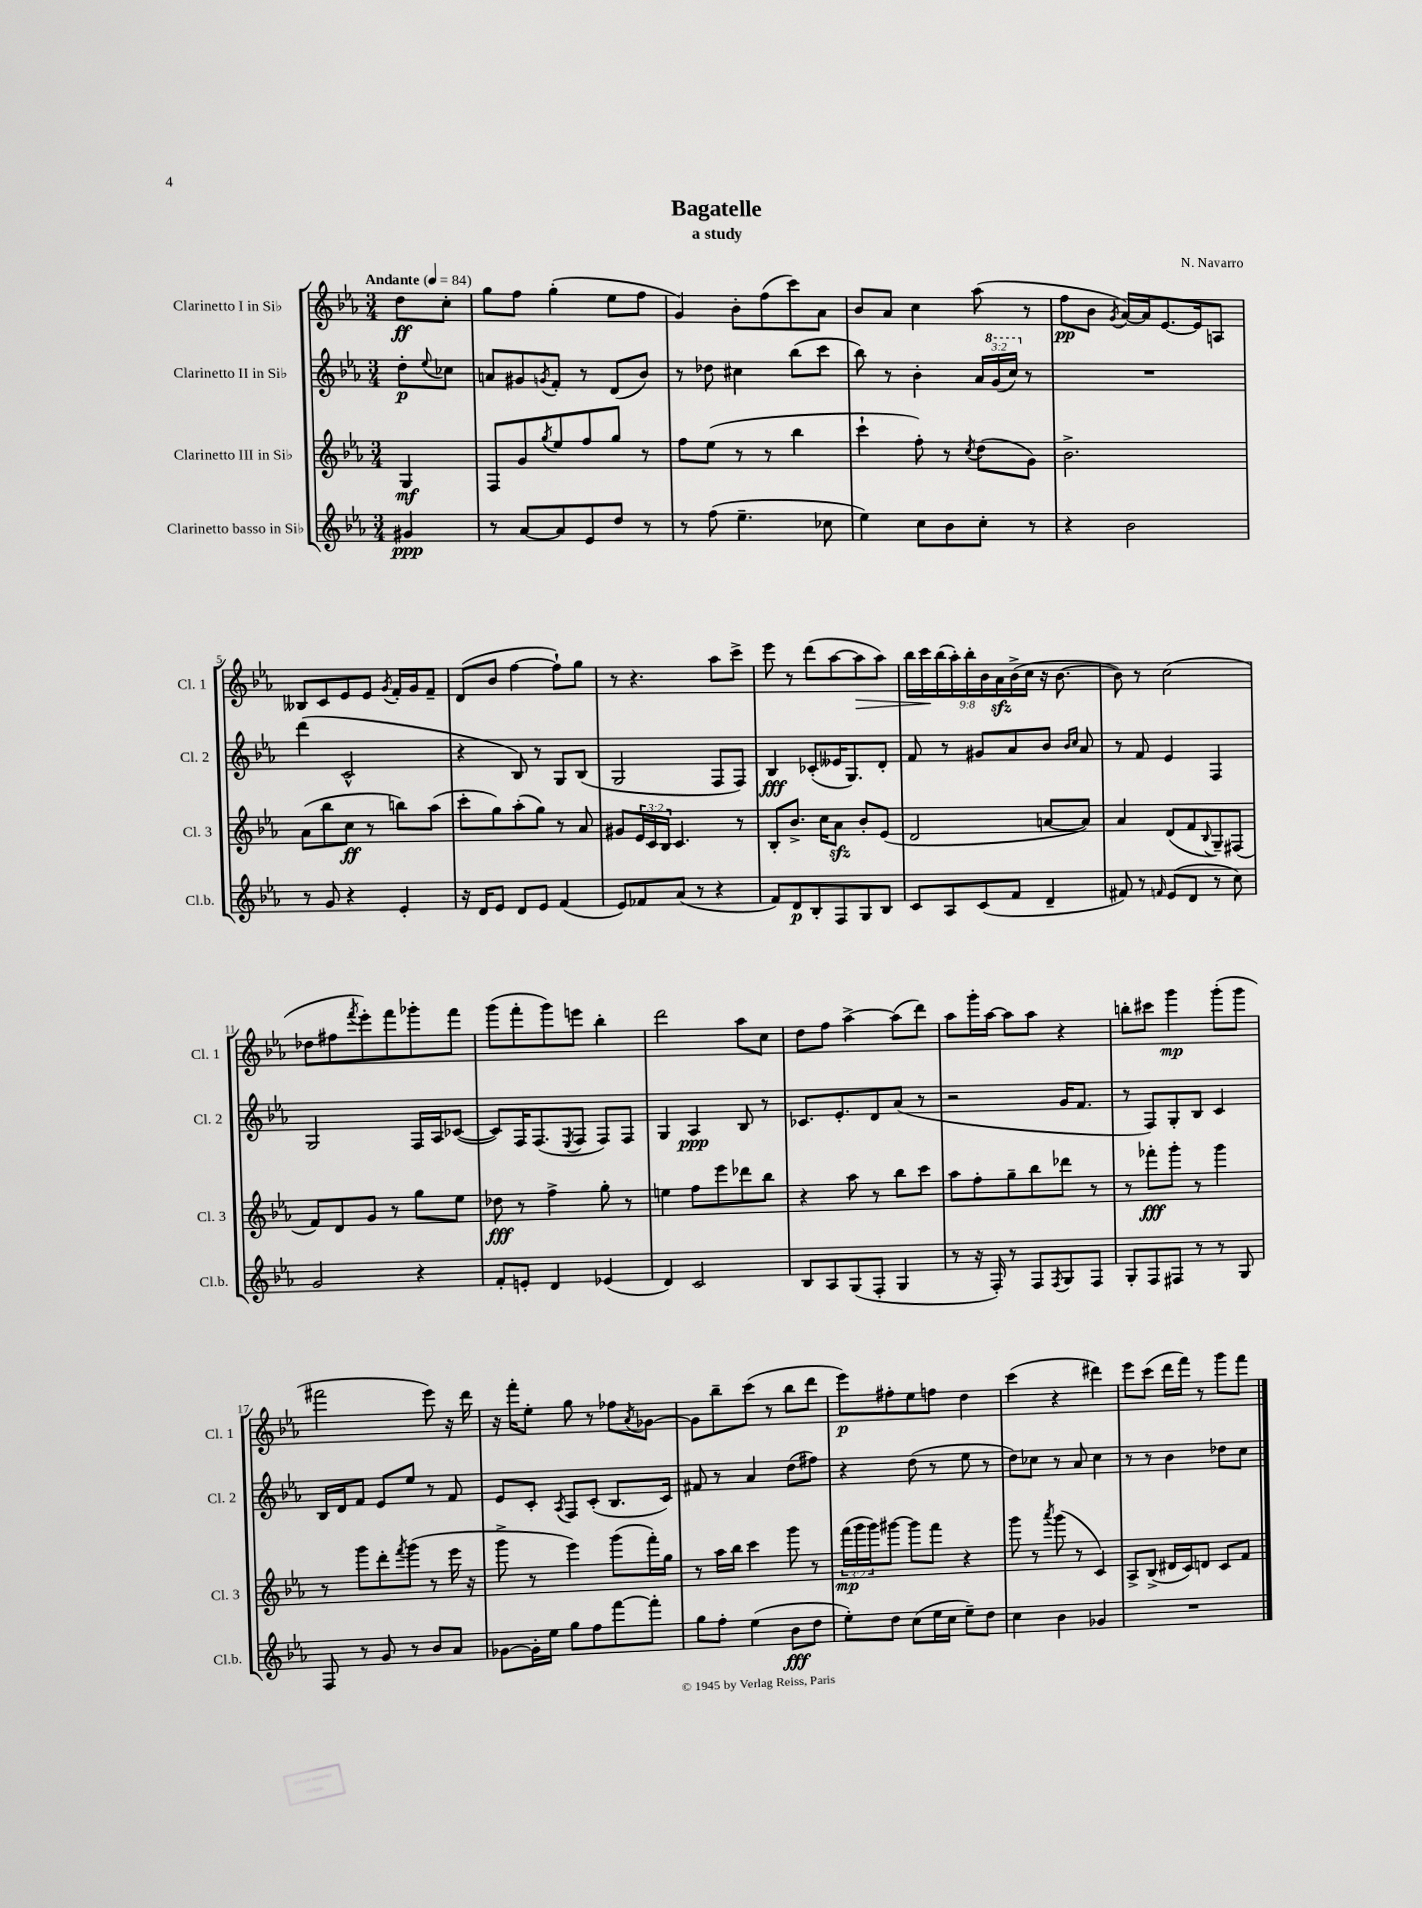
\header { title = "Bagatelle" composer = "N. Navarro" subtitle = "a study" }
<<
\new StaffGroup <<
\new Staff = "s0" \with { instrumentName = "Clarinetto I in Sib" shortInstrumentName = "Cl. 1" } {
    \clef treble \key ees \major \numericTimeSignature \time 3/4 \override Staff.TupletNumber.text = #tuplet-number::calc-fraction-text \partial 4 \tempo "Andante" 4 = 84
    d''8\ff c''8-. |
    g''8 f''8 g''4-.( ees''8 f''8 |
    g'4) bes'8-. f''8( c'''8) aes'8 |
    bes'8 aes'8 c''4 aes''8( r8 |
    f''8\pp bes'8 \acciaccatura { g'8 } aes'16~) aes'16 ees'8.~ ees'16 a8 |
    beses8 c'8 ees'8 ees'8 \acciaccatura { g'8 } f'16-. g'16 f'8-- |
    d'8( bes'8 f''4~ f''8-!) g''8 |
    r8 r4. aes''8 c'''8-> |
    ees'''8 r8 d'''8( aes''8~ aes''8\> aes''8) |
    \tuplet 9/8 { bes''16 c'''16\! bes''16( aes''16-.) bes''16-. bes'16 aes'16\sfz bes'16->( c''16 } r16 bes'8.~ |
    bes'8) r8 c''2( |
    des''8 fis''8 \acciaccatura { f'''8 } ees'''8-.) f'''8 ges'''8-. f'''8 |
    g'''8( f'''8-. g'''8) e'''8 bes''4-. |
    d'''2 aes''8 c''8 |
    d''8 f''8 aes''4~-> aes''8( d'''8) |
    aes''8 g'''16-. aes''16~ aes''8 aes''8 r4 |
    b''8-. cis'''8 g'''4\mp g'''8-.( g'''8 |
    fis'''2 ees'''8) r16 d'''16 |
    r16 f'''16-. ees''8-. g''8 r8 fes''8 \acciaccatura { aes'8 } ges'8~ |
    ges'8 bes''8-- c'''8( r8 bes''8 d'''8 |
    ees'''8\p) fis''8-. ees''8 f''8 d''4 |
    c'''4( r4 dis'''4) |
    ees'''8 c'''8( d'''16 f'''16) r8 g'''8 f'''8 \bar "|." |
}
\new Staff = "s1" \with { instrumentName = "Clarinetto II in Sib" shortInstrumentName = "Cl. 2" } {
    \clef treble \key ees \major \numericTimeSignature \time 3/4 \override Staff.TupletNumber.text = #tuplet-number::calc-fraction-text \partial 4
    d''8-.\p \appoggiatura { ees''8 } ces''8 |
    a'8 gis'8 \acciaccatura { g'8 } f'8-. r8 d'8( bes'8) |
    r8 des''8 cis''4 bes''8( c'''8 |
    bes''8) r8 bes'4-. \tuplet 3/2 { aes'16 \ottava #1 g''16( c'''16) \ottava #0 } r8 |
    R2. |
    d'''4( c'2-^ |
    r4 bes8) r8 g8 bes8( |
    g2 f8 f8) |
    bes4\fff ces'8-.( eeses'16 g8.) d'8-. |
    f'8 r8 gis'8 aes'8 bes'8 \grace { bes'16 c''16 } aes'8 |
    r8 f'8 ees'4 f4 |
    g2 f16 aes16 ces'8~( |
    ces'8) f16 f8.( \acciaccatura { ees8 } f8 f8) f8 |
    g4 aes4\ppp bes8 r8 |
    ces'8. ees'8.-. d'8 aes'8( r8 |
    r2 g'16 f'8. |
    r8 f8) g8-. bes8 c'4 |
    bes16 d'16 f'8 ees'8 ees''8 r8 f'8 |
    ees'8 c'8-. \acciaccatura { aes8 } f8 c'8-.( bes8. c'16) |
    fis'8 r8 aes'4 d''8( fis''8) |
    r4 d''8( r8 ees''8 r8 |
    d''8) ces''8 r8 aes'8 ces''4 |
    r8 r8 bes'4 des''8 c''8 \bar "|." |
}
\new Staff = "s2" \with { instrumentName = "Clarinetto III in Sib" shortInstrumentName = "Cl. 3" } {
    \clef treble \key ees \major \numericTimeSignature \time 3/4 \override Staff.TupletNumber.text = #tuplet-number::calc-fraction-text \partial 4
    g4\mf |
    f8 g'8 \acciaccatura { g''8 } ees''8 f''8 g''8 r8 |
    f''8 ees''8( r8 r8 bes''4 |
    c'''4-! f''8-.) r8 \acciaccatura { c''8 } d''8( g'8) |
    bes'2.-> |
    aes'8( bes''8 c''8\ff r8 b''8) aes''8( |
    c'''8-. g''8) aes''8-.( g''8) r8 aes'8 |
    gis'8 \tuplet 3/2 { ees'16 c'16 bes16 } c'4. r8 |
    bes8-. bes'8.-> c''16 aes'8\sfz bes'8-. ees'8( |
    d'2 a'8~ a'8) |
    aes'4 d'8( f'8 \appoggiatura { bes8 } g8--) fis8( |
    f'8) d'8 g'8 r8 g''8 ees''8 |
    des''8\fff r8 f''4-> g''8-. r8 |
    e''4 f''8 ees'''8 des'''8 bes''8 |
    r4 aes''8 r8 bes''8 c'''8 |
    aes''8 f''8-. g''8-- bes''8 des'''8 r8 |
    r8 fes'''8-.\fff g'''8-. r8 g'''4 |
    r8 g'''8 d'''8-. \acciaccatura { f'''8 } g'''8( r8 ees'''16 r16 |
    g'''8-> r8 ees'''4) g'''8( f'''16-.) g''16 |
    r8 aes''16 bes''16 c'''4 g'''8 r8 |
    \tuplet 3/2 { f'''16\mp( g'''16 g'''16) } gis'''8~ gis'''8 f'''8 r4 |
    g'''8 r8 \acciaccatura { aes'''8 } g'''8( r8 c'4) |
    aes8-> bes8->( dis'16 c'16) d'8 c'8 f'8 \bar "|." |
}
\new Staff = "s3" \with { instrumentName = "Clarinetto basso in Sib" shortInstrumentName = "Cl.b." } {
    \clef treble \key ees \major \numericTimeSignature \time 3/4 \partial 4
    gis'4\ppp |
    r8 aes'8~ aes'8 ees'8 d''8 r8 |
    r8 f''8( ees''4.-- ces''8 |
    ees''4) c''8 bes'8 c''8-. r8 |
    r4 bes'2 |
    r8 g'8 r4 ees'4-. |
    r16 d'16 ees'8 d'8 ees'8 f'4( |
    ees'8) fes'8 aes'8( r8 r4 |
    f'8) d'8\p bes8-. f8 g8 bes8 |
    c'8 aes8 c'8( f'8 d'4-- |
    fis'8) r8 \grace { f'16 } ees'8( d'8 r8 c''8) |
    g'2 r4 |
    f'8-. e'8-. d'4 ees'4( |
    d'4) c'2 |
    bes8 aes8 g8( f8-. g4 |
    r8 r16 f16-.) r8 f8 \acciaccatura { f8 } g8 f8 |
    g8-. f8 fis8 r8 r8 g8 |
    f8 r8 g'8 r8 bes'8 aes'8 |
    ges'8~ ges'16-. ees''16 g''8 f''8 f'''8~ f'''8-. |
    g''8 f''8-. ees''4( bes'8\fff d''8 |
    ees''8-.) d''8 c''8( ees''16 c''16 ees''8--) d''8 |
    c''4 bes'4 ges'4 |
    R2. \bar "|." |
}
>>
>>
